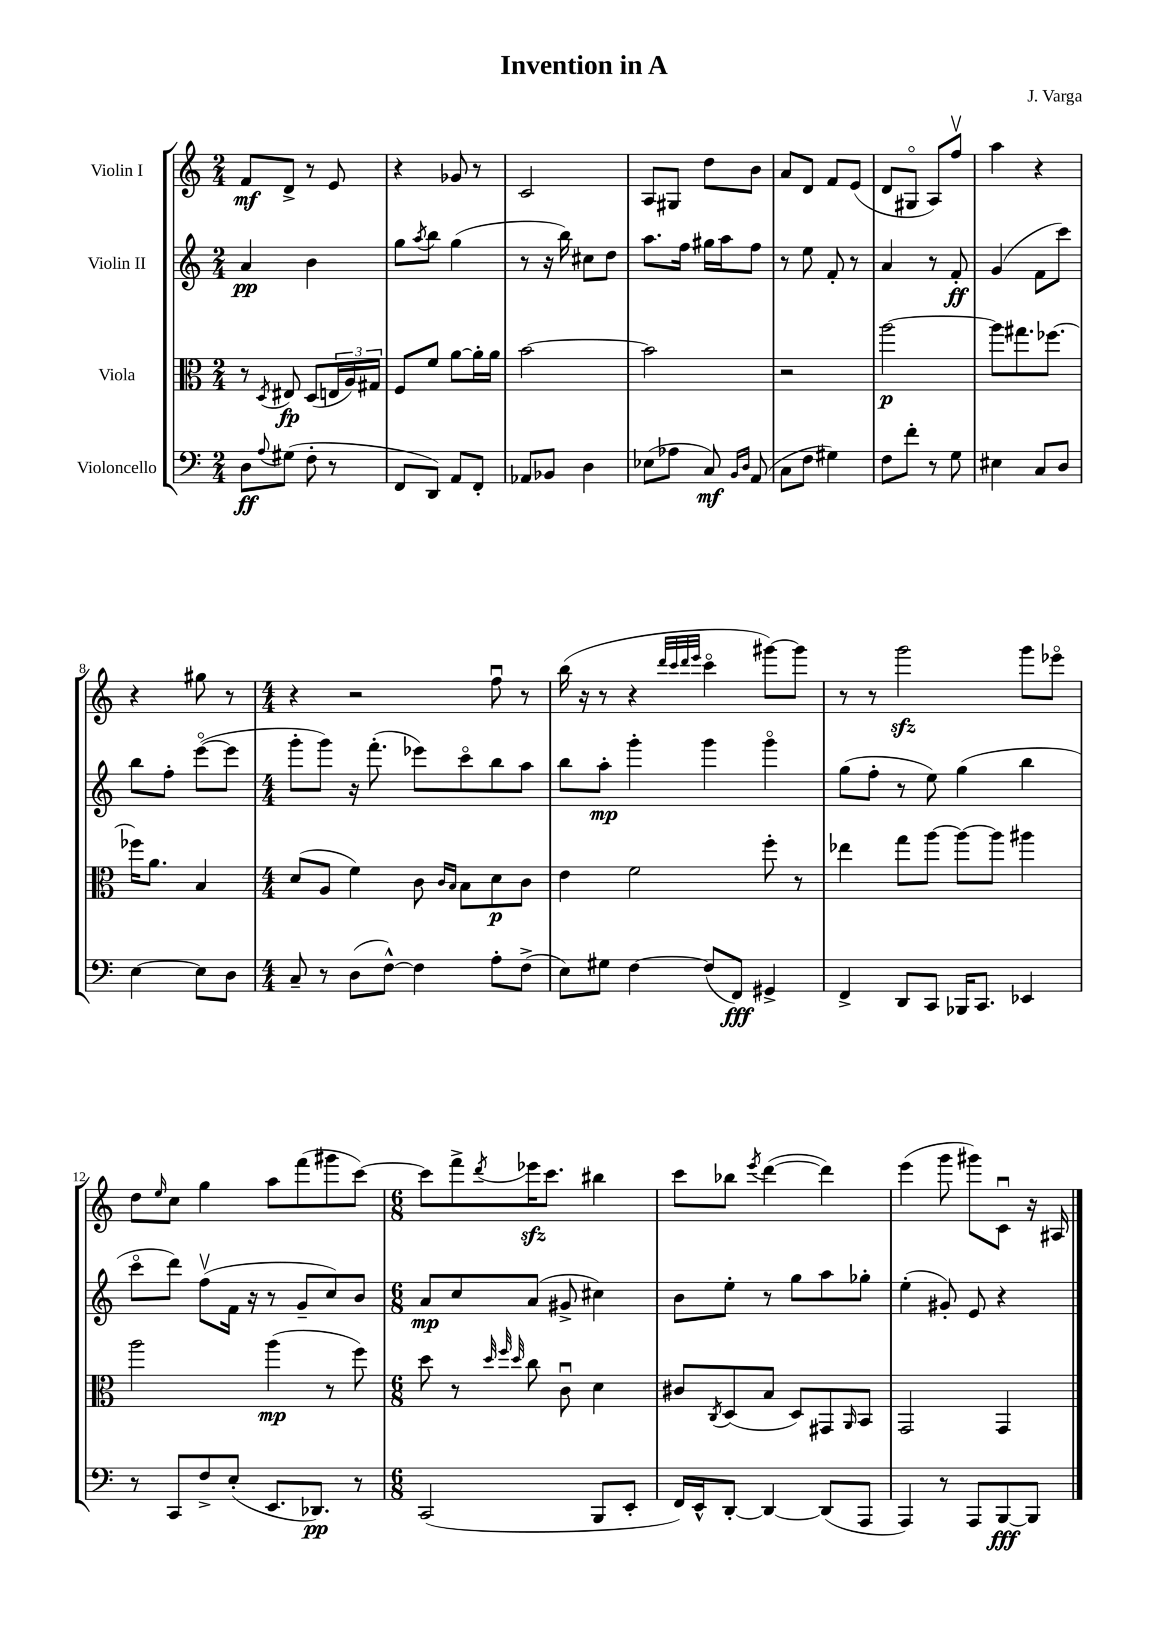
\header { title = "Invention in A" composer = "J. Varga" }
<<
\new StaffGroup <<
\new Staff = "s0" \with { instrumentName = "Violin I" } {
    \clef treble \key c \major \numericTimeSignature \time 2/4
    f'8\mf d'8-> r8 e'8 |
    r4 ges'8 r8 |
    c'2 |
    a8 gis8 d''8 b'8 |
    a'8 d'8 f'8 e'8( |
    d'8 gis8\flageolet a8) f''8\upbow |
    a''4 r4 |
    r4 gis''8 r8 |
    \numericTimeSignature \time 4/4 r4 r2 f''8\downbow r8 |
    b''16( r16 r8 r4 \grace { d'''32 c'''32 d'''32 e'''32 } c'''4\flageolet gis'''8~) gis'''8 |
    r8 r8 g'''2\sfz g'''8 ees'''8\flageolet |
    d''8 \grace { e''16 } c''8 g''4 a''8 f'''8( gis'''8 c'''8~) |
    \numericTimeSignature \time 6/8 c'''8 f'''8-> \acciaccatura { d'''8 } ees'''16\sfz c'''8. bis''4 |
    c'''8 bes''8 \acciaccatura { e'''8 } d'''4~( d'''4) |
    e'''4( g'''8 gis'''8) c'8\downbow r16 ais16 \bar "|." |
}
\new Staff = "s1" \with { instrumentName = "Violin II" } {
    \clef treble \key c \major \numericTimeSignature \time 2/4
    a'4\pp b'4 |
    g''8 \acciaccatura { a''8 } b''8 g''4( |
    r8 r16 b''16) cis''8 d''8 |
    a''8. f''16 gis''16 a''16 f''8 |
    r8 e''8 f'8-. r8 |
    a'4 r8 f'8-.\ff |
    g'4( f'8 c'''8) |
    b''8 f''8-. e'''8~\flageolet( e'''8 |
    \numericTimeSignature \time 4/4 g'''8-. g'''8) r16 f'''8.-.( ees'''8) c'''8\flageolet b''8 a''8 |
    b''8 a''8-.\mp g'''4-. g'''4 g'''4\flageolet |
    g''8( f''8-. r8 e''8) g''4( b''4 |
    c'''8\flageolet d'''8) f''8\upbow( f'16 r16 r8 g'8-- c''8) b'8 |
    \numericTimeSignature \time 6/8 a'8\mp c''8 a'8( gis'8-> cis''4) |
    b'8 e''8-. r8 g''8 a''8 ges''8-. |
    e''4-.( gis'8-.) e'8 r4 \bar "|." |
}
\new Staff = "s2" \with { instrumentName = "Viola" } {
    \clef alto \key c \major \numericTimeSignature \time 2/4
    r8 \acciaccatura { d8 } eis8\fp d8( \tuplet 3/2 { e16 a16) gis16 } |
    f8 f'8 a'8~ a'16-. a'16 |
    b'2~ |
    b'2 |
    r2 |
    a''2~\p |
    a''8 gis''8. fes''8.~ |
    fes''16 a'8. b4 |
    \numericTimeSignature \time 4/4 d'8( a8 f'4) c'8 \grace { c'16 b16 } b8 d'8\p c'8 |
    e'4 f'2 f''8-. r8 |
    ees''4 g''8 a''8~ a''8~ a''8 ais''4 |
    a''2 a''4\mp( r8 f''8) |
    \numericTimeSignature \time 6/8 d''8 r8 \grace { d''32 f''32 d''32 } c''8 c'8\downbow d'4 |
    cis'8 \acciaccatura { c8 } d8( b8 d8) gis,8 \grace { a,16 } b,8 |
    g,2 g,4 \bar "|." |
}
\new Staff = "s3" \with { instrumentName = "Violoncello" } {
    \clef bass \key c \major \numericTimeSignature \time 2/4
    d8\ff \appoggiatura { a8 } gis8( f8-. r8 |
    f,8 d,8) a,8 f,8-. |
    aes,8 bes,8 d4 |
    ees8( aes8 c8\mf) \grace { b,16 d16 } a,8( |
    c8 f8 gis4) |
    f8 f'8-. r8 g8 |
    eis4 c8 d8 |
    e4~ e8 d8 |
    \numericTimeSignature \time 4/4 c8-- r8 d8( f8~-^) f4 a8-. f8->( |
    e8) gis8 f4~ f8( f,8\fff) gis,4-> |
    f,4-> d,8 c,8 bes,,16 c,8. ees,4 |
    r8 c,8 f8-> e8-.( e,8. des,8.\pp) r8 |
    \numericTimeSignature \time 6/8 c,2( b,,8 e,8-. |
    f,16) e,16-^ d,8~-. d,4~ d,8( a,,8 |
    a,,4) r8 a,,8 b,,8~\fff b,,8 \bar "|." |
}
>>
>>
